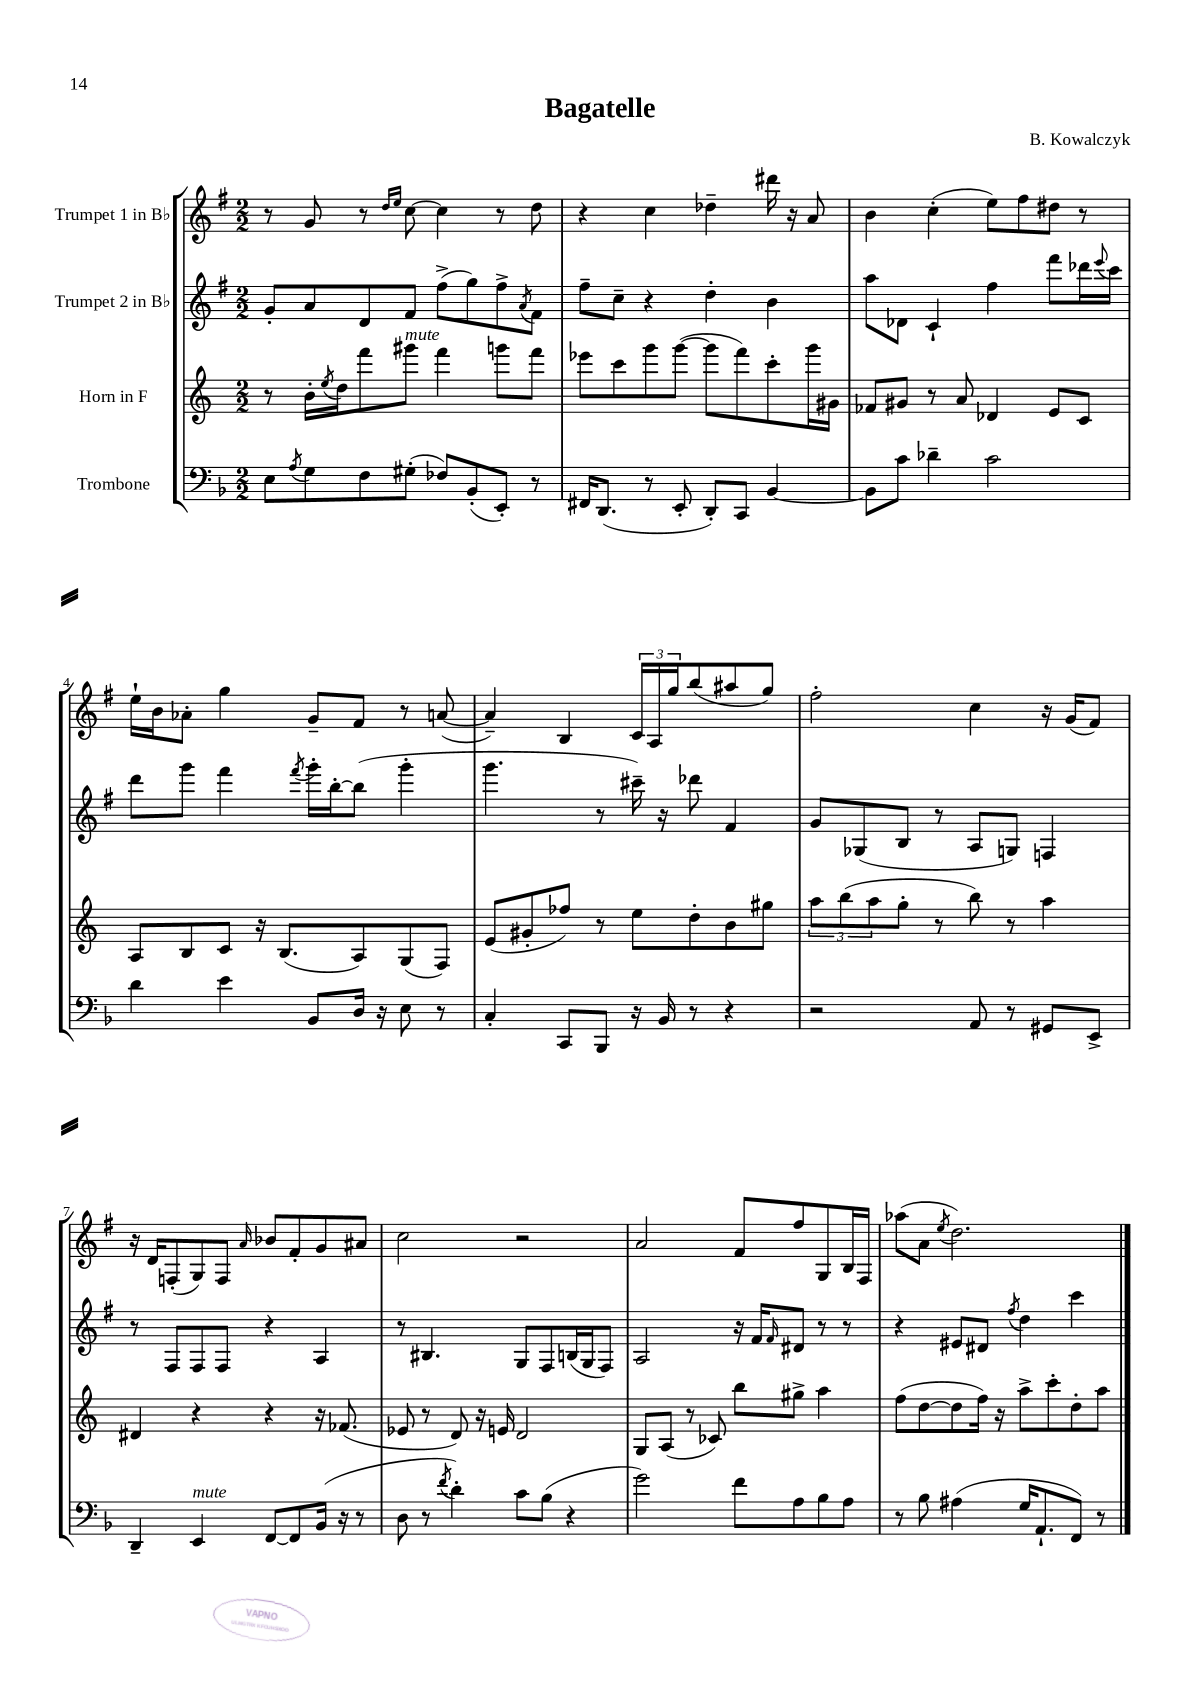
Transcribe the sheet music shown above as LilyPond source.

\header { title = "Bagatelle" composer = "B. Kowalczyk" }
<<
\new StaffGroup <<
\new Staff = "s0" \with { instrumentName = "Trumpet 1 in Bb" } {
    \clef treble \key g \major \numericTimeSignature \time 2/2
    r8 g'8 r8 \grace { d''16 e''16 } c''8~ c''4 r8 d''8 |
    r4 c''4 des''4-- dis'''16 r16 a'8 |
    b'4 c''4-.( e''8) fis''8 dis''8 r8 |
    e''16-! b'16 aes'8-. g''4 g'8-- fis'8 r8 a'8~( |
    a'4--) b4 \tuplet 3/2 { c'16 a16 g''16 } b''8( ais''8 g''8) |
    fis''2-. c''4 r16 g'16( fis'8) |
    r16 d'16 f8-.( g8) f8 \grace { a'16 } bes'8 fis'8-. g'8 ais'8 |
    c''2 r2 |
    a'2 fis'8 fis''8 g8 b16 fis16 |
    aes''8( a'8 \acciaccatura { e''8 } d''2.) \bar "|." |
}
\new Staff = "s1" \with { instrumentName = "Trumpet 2 in Bb" } {
    \clef treble \key g \major \numericTimeSignature \time 2/2
    g'8-. a'8 d'8 fis'8 fis''8->( g''8) fis''8-> \acciaccatura { a'8 } fis'8 |
    fis''8-- c''8-- r4 d''4-. b'4 |
    a''8 des'8 c'4-! fis''4 fis'''8 des'''16 \appoggiatura { e'''8 } c'''16 |
    d'''8 g'''8 fis'''4 \acciaccatura { fis'''8 } g'''16-. b''16~-. b''8( g'''4-. |
    g'''4. r8 cis'''16--) r16 des'''8 fis'4 |
    g'8 ges8( b8 r8 a8 g8) f4 |
    r8 fis8 fis8 fis8 r4 a4 |
    r8 bis4. g8 fis8 b16( g16 fis8) |
    a2 r16 fis'16 \grace { fis'16 } dis'8 r8 r8 |
    r4 eis'8 dis'8 \acciaccatura { fis''8 } d''4 c'''4 \bar "|." |
}
\new Staff = "s2" \with { instrumentName = "Horn in F" } {
    \clef treble \key c \major \numericTimeSignature \time 2/2
    r8 b'16-. \acciaccatura { e''8 } d''16 f'''8 gis'''8^\markup { \italic "mute" } f'''4 g'''8 f'''8 |
    ees'''8 c'''8 g'''8 g'''8~( g'''8 f'''8) c'''8-. g'''16 gis'16 |
    fes'8 gis'8 r8 a'8 des'4 e'8 c'8 |
    a8 b8 c'8 r16 b8.( a8) g8( f8) |
    e'8( gis'8-. fes''8) r8 e''8 d''8-. b'8 gis''8 |
    \tuplet 3/2 { a''8 b''8( a''8 } g''8-. r8 b''8) r8 a''4 |
    dis'4 r4 r4 r16 fes'8.( |
    ees'8 r8 d'8) r16 e'16 d'2 |
    g8 a8( r8 ces'8) b''8 gis''8-> a''4 |
    f''8( d''8~ d''8 f''16) r16 a''8-> c'''8-. d''8-. a''8 \bar "|." |
}
\new Staff = "s3" \with { instrumentName = "Trombone" } {
    \clef bass \key f \major \numericTimeSignature \time 2/2
    e8 \acciaccatura { a8 } g8 f8 gis8-.( fes8) bes,8-.( e,8-.) r8 |
    fis,16 d,8.( r8 e,8-. d,8-.) c,8 bes,4~ |
    bes,8 c'8 des'4-- c'2 |
    d'4 e'4 bes,8 d16 r16 e8 r8 |
    c4-. c,8 bes,,8 r16 bes,16 r8 r4 |
    r2 a,8 r8 gis,8 e,8-> |
    d,4-- e,4^\markup { \italic "mute" } f,8~ f,8 bes,16( r16 r8 |
    d8 r8 \acciaccatura { f'8 } d'4-.) c'8 bes8( r4 |
    g'2) f'8 a8 bes8 a8 |
    r8 bes8 ais4( g16 a,8.-! f,8) r8 \bar "|." |
}
>>
>>
